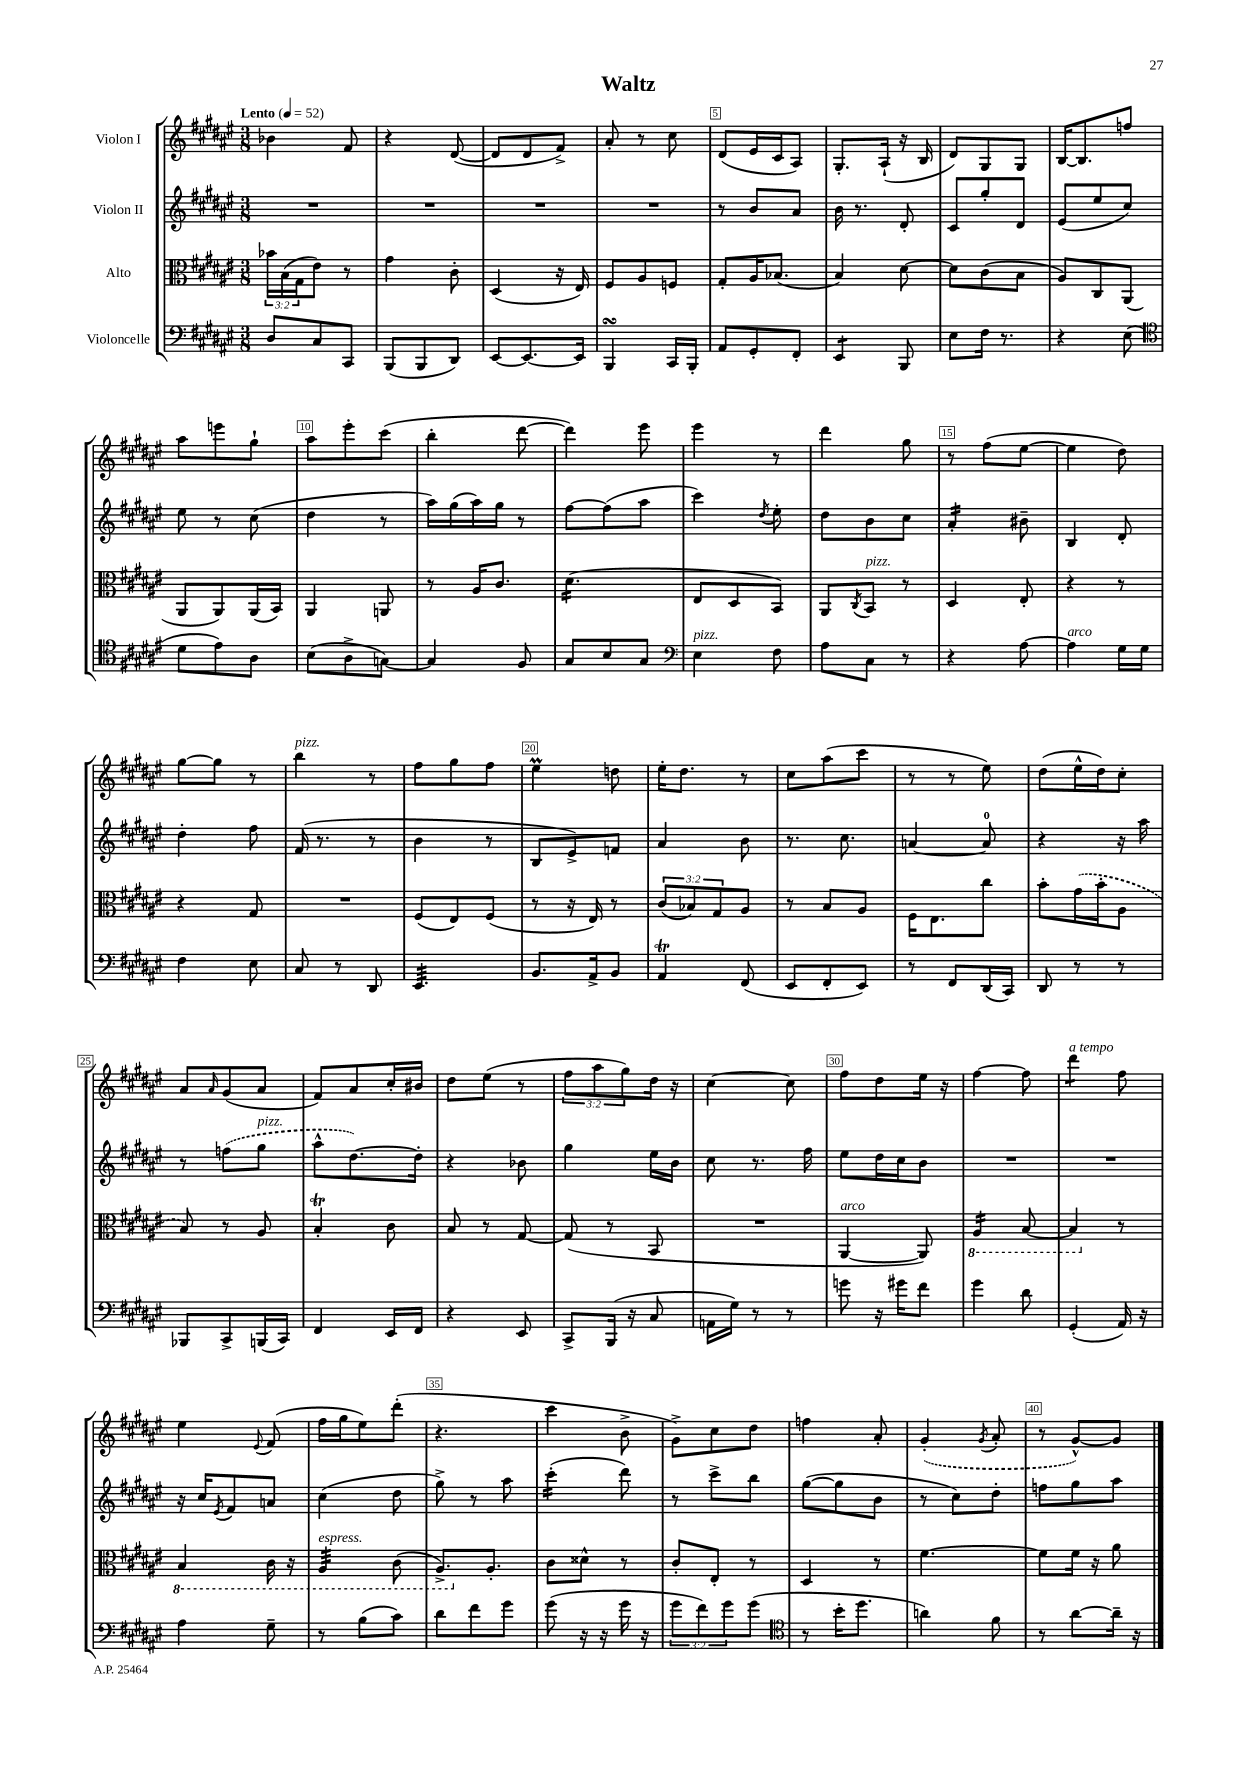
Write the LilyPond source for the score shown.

\header { title = "Waltz" }
<<
\new StaffGroup <<
\new Staff = "s0" \with { instrumentName = "Violon I" } {
    \clef treble \key fis \major \numericTimeSignature \time 3/8 \override Staff.TupletNumber.text = #tuplet-number::calc-fraction-text \tempo "Lento" 4 = 52
    bes'4 fis'8 |
    r4 dis'8~( |
    dis'8 dis'8 fis'8->) |
    ais'8-. r8 cis''8 |
    dis'8( eis'16 cis'16 ais8) |
    gis8.-. ais16-!( r16 b16 |
    dis'8) gis8 gis8 |
    b16~ b8. f''8 |
    ais''8 e'''8 gis''8-! |
    ais''8 eis'''8-. cis'''8( |
    b''4-. dis'''8~ |
    dis'''4) eis'''8 |
    eis'''4 r8 |
    dis'''4 gis''8 |
    r8 fis''8( eis''8~ |
    eis''4 dis''8) |
    gis''8~ gis''8 r8 |
    b''4^\markup { \italic "pizz." } r8 |
    fis''8 gis''8 fis''8 |
    eis''4\prall d''8 |
    eis''16-. dis''8. r8 |
    cis''8 ais''8( cis'''8 |
    r8 r8 eis''8) |
    dis''8( eis''16-^ dis''16) cis''8-. |
    ais'8 \grace { ais'16 } gis'8( ais'8 |
    fis'8) ais'8 cis''16-. bis'16 |
    dis''8 eis''8( r8 |
    \tuplet 3/2 { fis''8 ais''8 gis''8) } dis''16 r16 |
    cis''4~ cis''8 |
    fis''8 dis''8 eis''16 r16 |
    fis''4~ fis''8 |
    dis'''4:8^\markup { \italic "a tempo" } fis''8 |
    eis''4 \appoggiatura { eis'8 } fis'8( |
    fis''16 gis''16 eis''8) dis'''8-.( |
    r4. |
    cis'''4 b'8-> |
    gis'8->) cis''8 dis''8 |
    f''4 ais'8-. |
    \once \slurDashed gis'4-.( \acciaccatura { gis'8 } ais'8-. |
    r8 gis'8~-^) gis'8 \bar "|." |
}
\new Staff = "s1" \with { instrumentName = "Violon II" } {
    \clef treble \key fis \major \numericTimeSignature \time 3/8
    R4. |
    R4. |
    R4. |
    R4. |
    r8 b'8 ais'8 |
    b'16 r8. dis'8-. |
    cis'8 gis''8-. dis'8 |
    eis'8( eis''8 cis''8) |
    eis''8 r8 cis''8( |
    dis''4 r8 |
    ais''16) gis''16( ais''16) gis''16 r8 |
    fis''8~ fis''8( ais''8 |
    cis'''4) \acciaccatura { dis''8 } eis''8-. |
    dis''8 b'8 cis''8 |
    ais'4:16-. bis'8-- |
    b4 dis'8-. |
    dis''4-. fis''8 |
    fis'16( r8. r8 |
    b'4 r8 |
    b8 eis'8->) f'8 |
    ais'4 b'8 |
    r8. cis''8. |
    a'4~ a'8-0 |
    r4 r16 ais''16 |
    r8 \once \slurDashed f''8( gis''8^\markup { \italic "pizz." } |
    ais''8-^ dis''8.~) dis''16-. |
    r4 bes'8 |
    gis''4 eis''16 b'16 |
    cis''8 r8. fis''16 |
    eis''8 dis''16 cis''16 b'8 |
    R4. |
    R4. |
    r16 cis''16 \acciaccatura { eis'8 } fis'8 a'8 |
    cis''4( dis''8 |
    gis''8->) r8 ais''8 |
    cis'''4:16-.( dis'''8) |
    r8 cis'''8-> b''8 |
    gis''8~( gis''8 b'8 |
    r8 cis''8) dis''8-. |
    f''8 gis''8 ais''8 \bar "|." |
}
\new Staff = "s2" \with { instrumentName = "Alto" } {
    \clef alto \key fis \major \numericTimeSignature \time 3/8 \override Staff.TupletNumber.text = #tuplet-number::calc-fraction-text
    \tuplet 3/2 { bes'16 b16( gis16 } eis'8) r8 |
    gis'4 cis'8-. |
    dis4( r16 eis16) |
    fis8 ais8 f8 |
    gis8-. ais16 bes8.( |
    b4) dis'8~ |
    dis'8 cis'8( b8 |
    ais8) cis8 ais,8( |
    ais,8 ais,8) ais,16( b,16) |
    ais,4 a,8 |
    r8 ais16 cis'8. |
    dis'4.:16( |
    eis8 dis8 b,8) |
    ais,8 \acciaccatura { cis8 } b,8^\markup { \italic "pizz." } r8 |
    dis4 eis8-. |
    r4 r8 |
    r4 gis8 |
    R4. |
    fis8( eis8) fis8( |
    r8 r16 eis16) r8 |
    \tuplet 3/2 { cis'8( bes8) gis8 } ais8 |
    r8 b8 ais8 |
    fis16 eis8. cis''8 |
    b'8-. \once \slurDashed gis'16( b'16-. ais8 |
    b8) r8 ais8 |
    b4-.\trill cis'8 |
    b8 r8 gis8~ |
    gis8( r8 b,8 |
    R4. |
    ais,4~^\markup { \italic "arco" } ais,8) |
    \ottava #-1 ais,4:16 b,8~ |
    b,4 \ottava #0 r8 |
    \ottava #-1 b,4 cis16 r16 |
    ais,4:32^\markup { \italic "espress." } cis8( |
    ais,8.->) \ottava #0 ais8.-. |
    cis'8 disis'8-^ r8 |
    cis'8-. eis8-. r8 |
    dis4 r8 |
    fis'4.~ |
    fis'8 fis'16 r16 ais'8 \bar "|." |
}
\new Staff = "s3" \with { instrumentName = "Violoncelle" } {
    \clef bass \key fis \major \numericTimeSignature \time 3/8 \override Staff.TupletNumber.text = #tuplet-number::calc-fraction-text
    dis8 cis8 cis,8 |
    b,,8( b,,8 dis,8) |
    eis,8~ eis,8.~ eis,16 |
    b,,4\turn cis,16 b,,16-. |
    ais,8 gis,8-. fis,8-. |
    eis,4:8 b,,8 |
    eis8 fis16 r8. |
    r4 eis8( |
    \clef tenor dis'8 eis'8) ais8 |
    b8( ais8-> g8~) |
    g4 fis8 |
    gis8 b8 gis8 |
    \clef bass eis4^\markup { \italic "pizz." } fis8 |
    ais8 cis8 r8 |
    r4 ais8~ |
    ais4^\markup { \italic "arco" } gis16 gis16 |
    fis4 eis8 |
    cis8 r8 dis,8 |
    eis,4.:32 |
    b,8. ais,16-> b,8 |
    ais,4\trill fis,8( |
    eis,8 fis,8-. eis,8) |
    r8 fis,8 dis,16( cis,16) |
    dis,8 r8 r8 |
    bes,,8 cis,8-> b,,16( cis,16) |
    fis,4 eis,16 fis,16 |
    r4 eis,8 |
    cis,8-> b,,16( r16 cis8 |
    a,16 gis16) r8 r8 |
    g'8 r16 gis'16 fis'8 |
    gis'4 dis'8 |
    gis,4-.( ais,16) r16 |
    ais4 gis8-- |
    r8 b8( cis'8) |
    dis'8 fis'8 gis'8 |
    gis'8( r16 r16 gis'16 r16 |
    \tuplet 3/2 { gis'8 fis'8) gis'8 } gis'8( |
    \clef tenor r8 b'16-. dis''8. |
    a'4) fis'8 |
    r8 ais'8~ ais'16-- r16 \bar "|." |
}
>>
>>
\layout { \context { \Score \override BarNumber.break-visibility = ##(#f #t #t) barNumberVisibility = #(every-nth-bar-number-visible 5) \override BarNumber.stencil = #(make-stencil-boxer 0.1 0.3 ly:text-interface::print) } }
